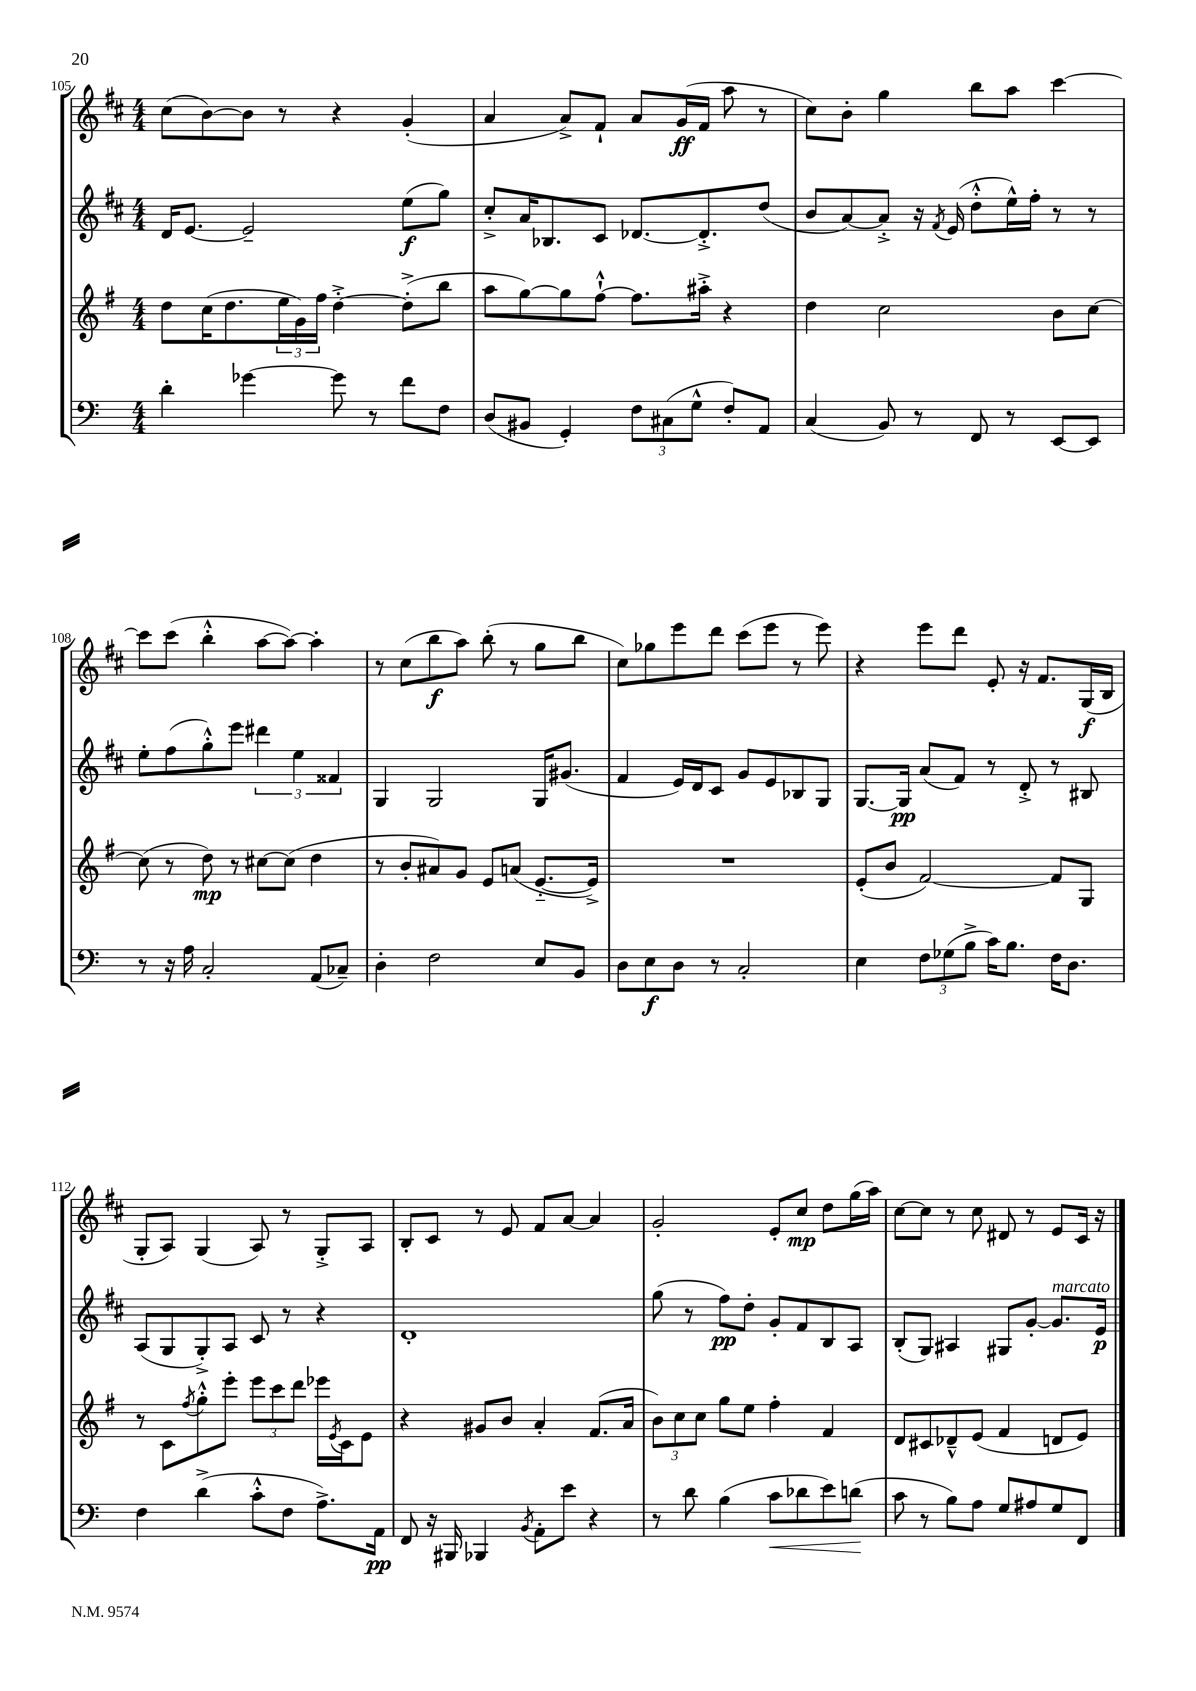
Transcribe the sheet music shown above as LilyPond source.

<<
\new StaffGroup <<
\new Staff = "s0" {
    \clef treble \key d \major \numericTimeSignature \time 4/4
    cis''8( b'8~) b'8 r8 r4 g'4-.( |
    a'4 a'8->) fis'8-! a'8 g'16\ff( fis'16 a''8 r8 |
    cis''8) b'8-. g''4 b''8 a''8 cis'''4~ |
    cis'''8 cis'''8( b''4-.-^ a''8~ a''8~) a''4-. |
    r8 cis''8( b''8\f a''8) b''8-.( r8 g''8 b''8 |
    cis''8) ges''8 e'''8 d'''8 cis'''8( e'''8 r8 e'''8) |
    r4 e'''8 d'''8 e'8-. r16 fis'8. g16\f( b16 |
    g8-. a8) g4( a8) r8 g8-.-> a8 |
    b8-. cis'8 r8 e'8 fis'8 a'8~ a'4 |
    g'2-. e'8-. cis''8\mp d''8 g''16( a''16) |
    cis''8~ cis''8 r8 cis''8 dis'8 r8 e'8 cis'16 r16 \bar "|." |
}
\new Staff = "s1" {
    \clef treble \key d \major \numericTimeSignature \time 4/4
    d'16 e'8.~ e'2-- e''8\f( g''8) |
    cis''8-.-> a'16 bes8. cis'8 des'8.~ des'8.-.-> d''8( |
    b'8 a'8~) a'8-.-> r16 \acciaccatura { fis'8 } e'16( d''8-.-^ e''16-^) fis''16-. r8 r8 |
    e''8-. fis''8( g''8-.-^) e'''8 \tuplet 3/2 { dis'''4 e''4 fisis'4 } |
    g4 g2 g16 gis'8.( |
    fis'4 e'16) d'16 cis'8 g'8 e'8 bes8 g8 |
    g8.~ g16\pp a'8( fis'8) r8 d'8-.-> r8 bis8 |
    a8( g8 g8-.->) a8 cis'8 r8 r4 |
    d'1-. |
    g''8( r8 fis''8\pp) d''8-. g'8-. fis'8 b8 a8 |
    b8-.( g8) ais4 gis8 g'8~-. g'8.^\markup { \italic "marcato" } e'16\p \bar "|." |
}
\new Staff = "s2" {
    \clef treble \key g \major \numericTimeSignature \time 4/4
    d''8 c''16( d''8. \tuplet 3/2 { e''16 g'16) fis''16 } d''4~-.-> d''8-.->( b''8 |
    a''8 g''8~) g''8 fis''8~-!-^ fis''8. ais''16-.-> r4 |
    d''4 c''2 b'8 c''8~ |
    c''8( r8 d''8\mp) r8 cis''8~ cis''8( d''4 |
    r8 b'8-. ais'8) g'8 e'8 a'8( e'8.~-_ e'16->) |
    R1 |
    e'8-.( b'8 fis'2~) fis'8 g8 |
    r8 c'8 \acciaccatura { fis''8 } g''8-.-^ e'''8-. \tuplet 3/2 { e'''8 c'''8 d'''8 } ees'''16 \acciaccatura { e'8 } c'16 e'8 |
    r4 gis'8 b'8 a'4-. fis'8.( a'16 |
    \tuplet 3/2 { b'8) c''8 c''8 } g''8 e''8 fis''4-. fis'4 |
    d'8 cis'8 des'8---^ e'8( fis'4 d'8 e'8) \bar "|." |
}
\new Staff = "s3" {
    \clef bass \key c \major \numericTimeSignature \time 4/4
    d'4-. ges'4~ ges'8 r8 f'8 f8 |
    d8( bis,8 g,4-.) \tuplet 3/2 { f8 cis8( g8-^ } f8-.) a,8 |
    c4( b,8) r8 f,8 r8 e,8~ e,8 |
    r8 r16 a16 c2-. a,8( ces8--) |
    d4-. f2 e8 b,8 |
    d8 e8\f d8 r8 c2-. |
    e4 \tuplet 3/2 { f8 ges8( b8-> } c'16) b8. f16 d8. |
    f4 d'4->( c'8-.-^ f8 a8.->) a,16\pp |
    f,8 r16 bis,,16 bes,,4 \acciaccatura { b,8 } a,8-. e'8 r4 |
    r8 d'8 b4( c'8\< des'8 e'8) d'8\!( |
    c'8 r8 b8) a8 g8 ais8 g8 f,8 \bar "|." |
}
>>
>>
\layout { \context { \Score currentBarNumber = #105 } }
